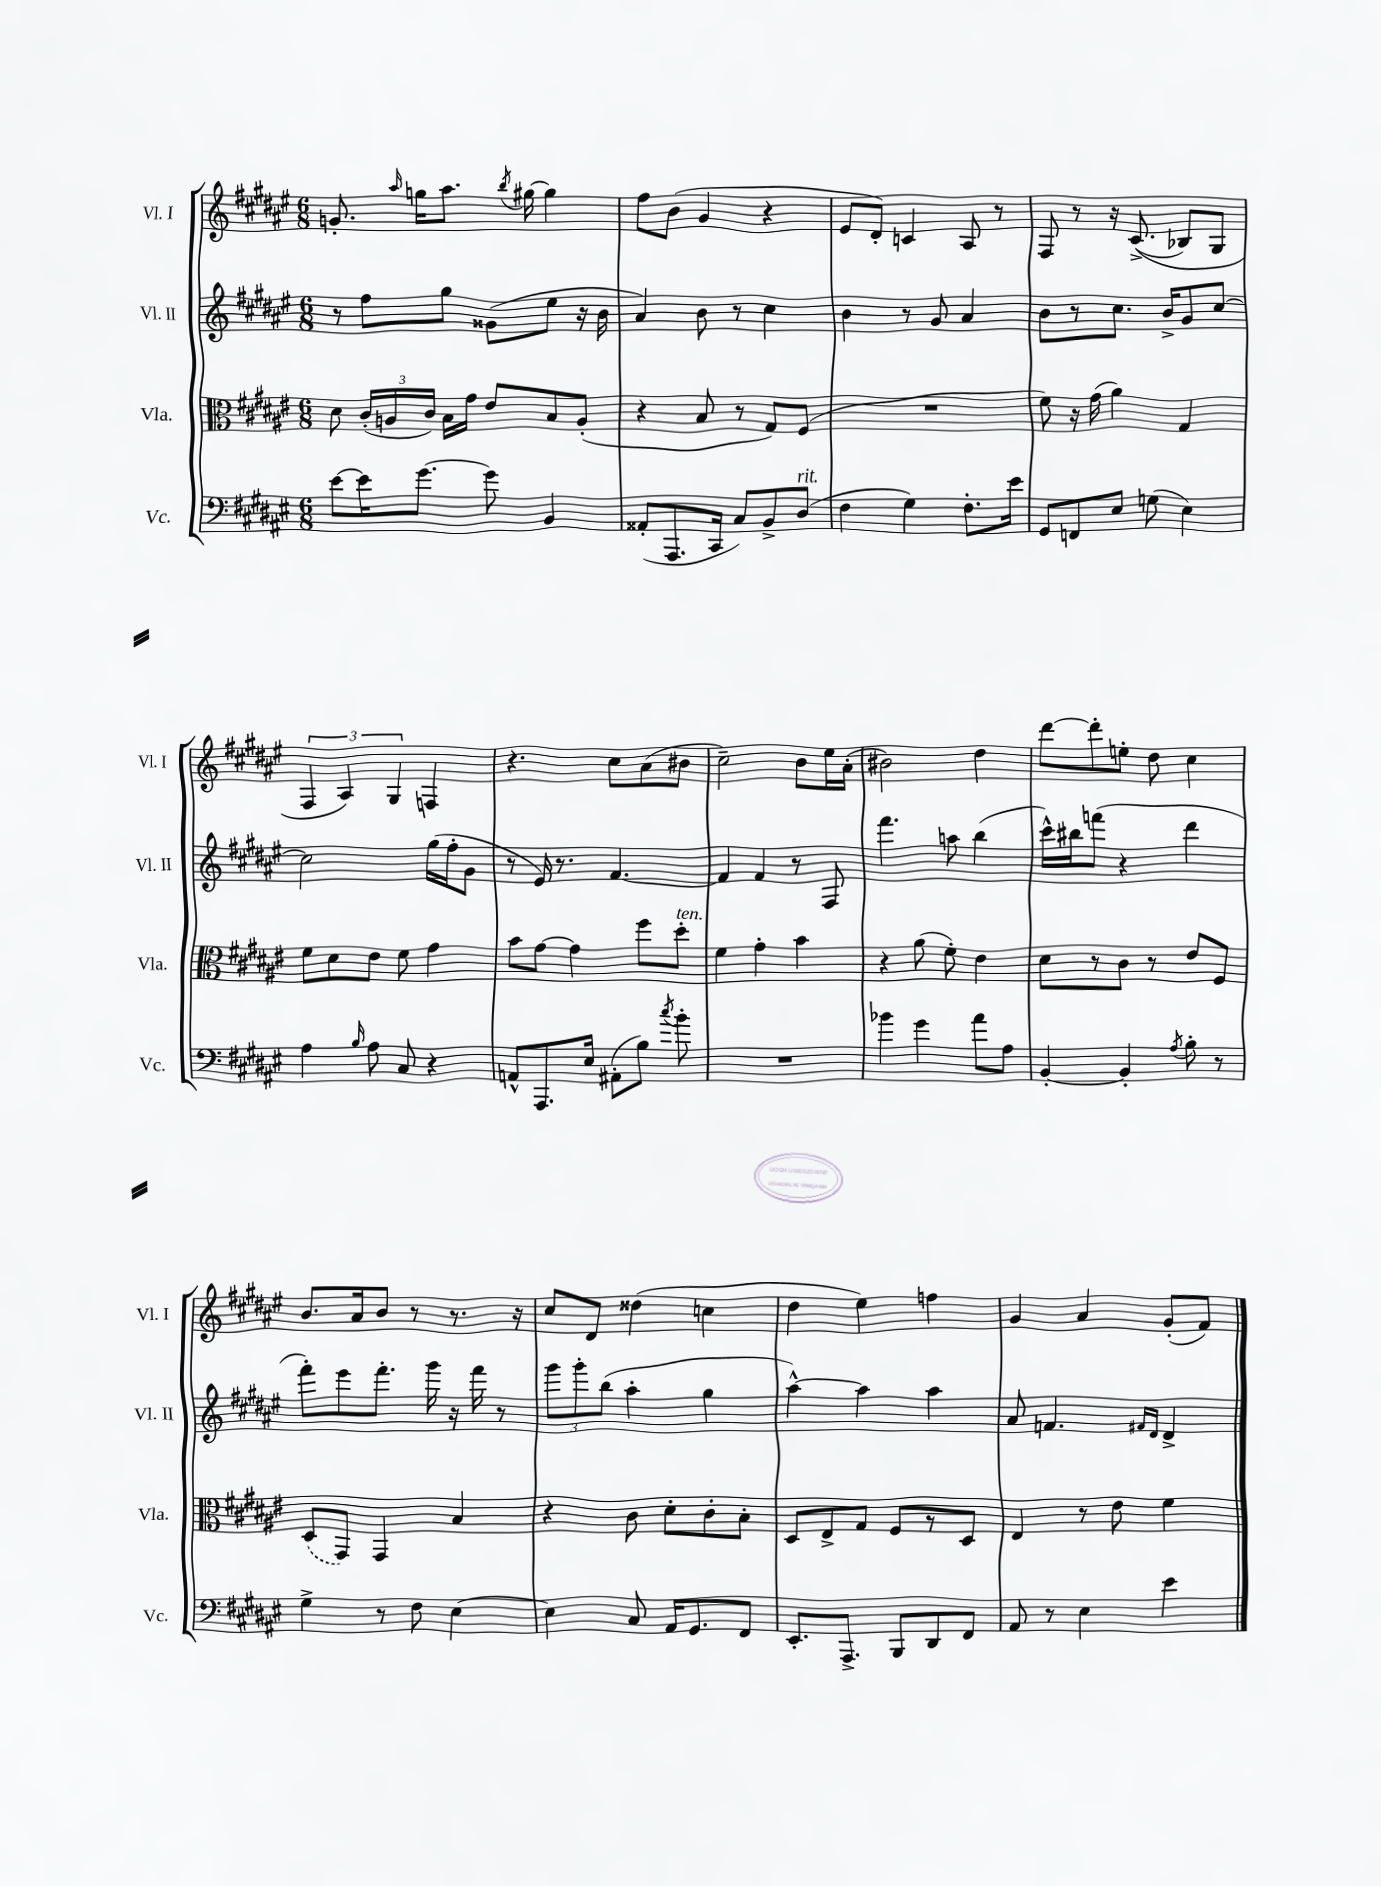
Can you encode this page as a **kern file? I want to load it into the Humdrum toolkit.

**kern	**kern	**kern	**kern
*part4	*part3	*part2	*part1
*staff4	*staff3	*staff2	*staff1
*I"Vc.	*I"Vla.	*I"Vl. II	*I"Vl. I
*I'Vc.	*I'Vla.	*I'Vl. II	*I'Vl. I
*clefF4	*clefC3	*clefG2	*clefG2
*k[f#c#g#d#a#e#]	*k[f#c#g#d#a#e#]	*k[f#c#g#d#a#e#]	*k[f#c#g#d#a#e#]
*M6/8	*M6/8	*M6/8	*M6/8
=1	=1	=1	=1
[8e#\L	8d#\	8r	8.gn'/
16e#\K]	(24c#'/LL	8ff#\L	.
.	24An/	.	.
.	.	.	16qqaa#/
[8.g#\J	.	.	16ggn\KL
.	24c#/JJ)	.	.
.	16B\LL	8gg#\J	8.aa#\J
.	16g#\JJ	.	.
8g#\]	8e#/L	(8g##X\L	.
.	.	.	8qbb/
.	.	.	[16gg#X\
4BB/	8B/	8ee#\J	4gg#\]
.	(8A'/J	16r	.
.	.	16b\	.
=2	=2	=2	=2
(8AA##X'/L	4r	4a#/)	8ff#\L
8.AAA#/	.	.	(8b\J
.	8B/	8b\	4g#/
16CC#/Jk	.	.	.
8C#/L)	8r	8r	.
8BB^/	8G#/L)	4cc#\	4r
!LO:TX:a:i:t=rit.	!	!	!
(8D#/J	(8F#/J	.	.
=3	=3	=3	=3
4F#\	2.r	4b\	8e#/L
.	.	.	8d#'/J)
4G#\)	.	8r	4cn/
.	.	8g#/	.
8.F#'\L	.	4a#/	8A#/
.	.	.	8r
16e#\Jk	.	.	.
=4	=4	=4	=4
8GG#/L	8f#\)	8b\L	8F#/
8FFn/	16r	8r	8r
.	(16g#\	.	.
8E#/J	4a#\)	8.cc#\J	16r
.	.	.	((8.c#^/
(8Gn\	.	.	.
.	.	16b^/KL	.
4E#\)	4G#/	8g#/	8B-X/L)
.	.	[8cc#/J	8G#/J
!!LO:LB:g=z
=5	=5	=5	=5
4A#\	8f#\L	2cc#\]	6F#/
.	8d#\	.	.
.	.	.	6A#/)
16qqB/	.	.	.
8A#\	8e#\J	.	.
.	.	.	6G#/
8C#/	8f#\	.	.
4r	4g#\	(16gg#\LL	4Fn/
.	.	16ff#'\J	.
.	.	8g#\J	.
=6	=6	=6	=6
8AAn^^/L	8b\L	8r	4.r
8.AAA#/	[8g#\J	16e#/)	.
.	.	8.r	.
.	4g#\]	.	.
16E#/Jk	.	.	.
(8AA#X'\L	.	[4.f#/	8cc#\L
8B\J)	8ff#\L	.	(8a#\
8qcc#/	.	.	.
!	!LO:TX:a:i:t=ten.	!	!
8b'\	8dd#'\J	.	8b#X\J
=7	=7	=7	=7
2.r	4f#\	4f#/]	2cc#~\)
.	4g#'\	4f#/	.
.	4b\	8r	8b\L
.	.	8F#/	16ee#\L
.	.	.	(16a#'\JJ
=8	=8	=8	=8
4b-X\	4r	4.fff#\	2b#X\)
4g#\	(8a#\	.	.
.	8f#'\)	8aan\	.
8a#\L	4e#\	(4bb\	4dd#\
8A#\J	.	.	.
=9	=9	=9	=9
[4BB'/	8d#\L	16ccc#^^\LL)	[8ddd#\L
.	.	16bb#X\J	.
.	8r	(8fffn\J	8ddd#'\]
4BB'/]	8c#\J	4r	8een'\J
.	8r	.	8dd#\
8qA#/	.	.	.
8B'\	8e#/L	4ddd#\	4cc#\
8r	8F#/J	.	.
!!LO:LB:g=z
=10	=10	=10	=10
4G#^\	(8D#/L	8fff#'\L)	8.b/L
.	8GG#/J)	8eee#\	.
.	.	.	16a#/k
8r	4GG#/	8.fff#'\J	8b/J
8F#\	.	.	8r
.	.	16ggg#\	.
[4E#\	4B/	16r	8.r
.	.	16fff#\	.
.	.	8r	.
.	.	.	16r
=11	=11	=11	=11
4E#\]	4r	12ggg#\L	8cc#/L
.	.	12ggg#'\	.
.	.	.	8d#/J
.	.	(12bb\J	.
8C#/	8c#\	4aa#'\	(4dd##X\
16AA#/KL	8d#'\L	.	.
8.GG#/	.	.	.
.	8c#'\	4gg#\	4ccn\
8FF#/J	8B'\J	.	.
=12	=12	=12	=12
8.EE#'/L	8D#/L	[4aa#^^\)	4dd#\
.	8E#^/	.	.
8.AAA#^/J	.	.	.
.	8G#/J	4aa#\]	4ee#\)
8BBB/L	8F#/L	.	.
8DD#/	8r	4aa#\	4ffn\
8FF#/J	8D#/J	.	.
=13	=13	=13	=13
8AA#/	4E#/	8a#/	4g#/
8r	.	4.fn/	.
4E#\	8r	.	4a#/
.	8e#\	.	.
.	.	16qqf#X/LL	.
.	.	16qqd#/JJ	.
4e#\	4f#\	4d#^/	(8g#'/L
.	.	.	8f#/J)
==	==	==	==
*-	*-	*-	*-
